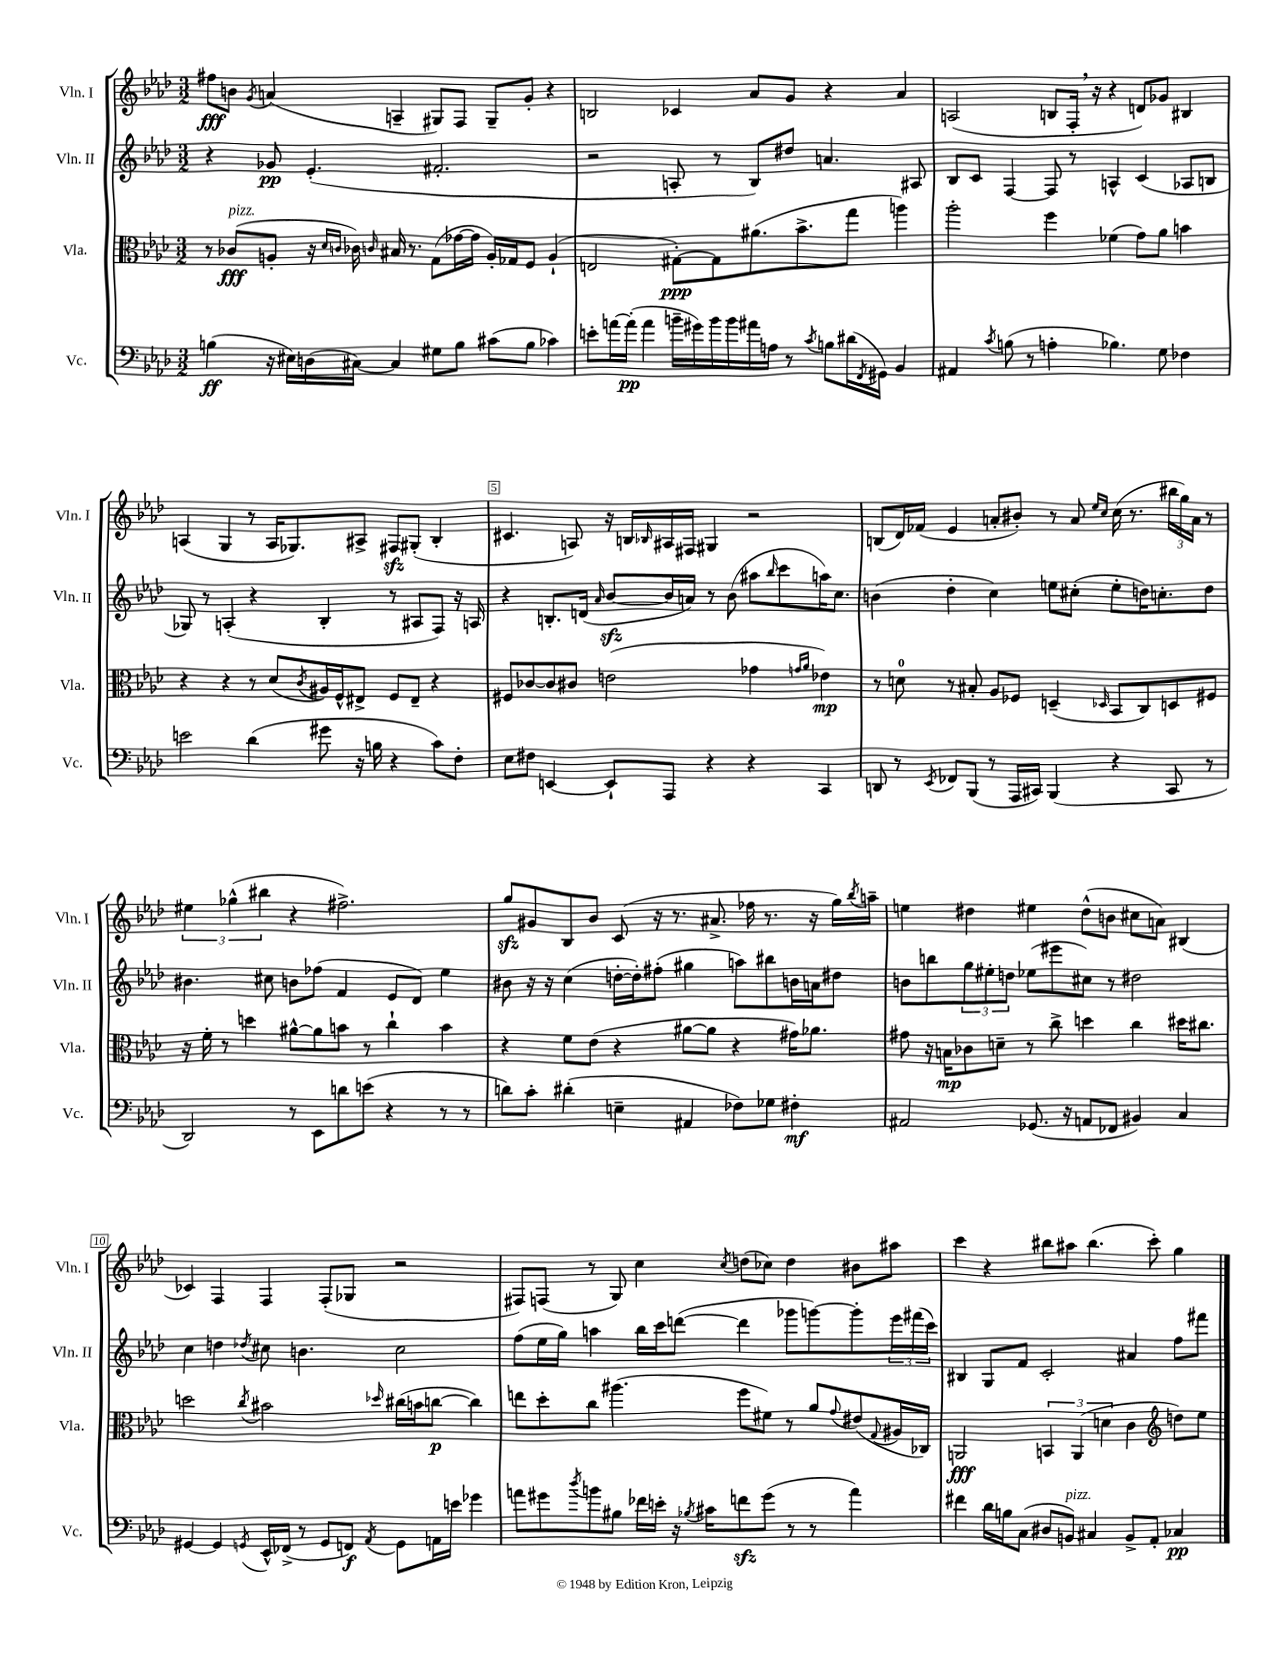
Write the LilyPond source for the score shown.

<<
\new StaffGroup <<
\new Staff = "s0" \with { instrumentName = "Vln. I" shortInstrumentName = "Vln. I" } {
    \clef treble \key aes \major \numericTimeSignature \time 3/2
    fis''8\fff b'8 \acciaccatura { g'8 } a'4( a4-- gis8) f8 gis8-- g'8-. r4 |
    b2 ces'4 aes'8 g'8 r4 aes'4 |
    a2( b8 f16-. \breathe r16 r4 d'8) ges'8 bis4 |
    a4( g4 r8 a16 ges8.) ais8-> fis8\sfz gis8-.( bes4-. |
    cis'4. a8) r16 b16 \grace { bes16 } ais16 fis16 gis4 r2 |
    b8( des'16) fes'16( ees'4 a'8-. bis'8-.) r8 a'8 \grace { ees''16 c''16 } c''16( r8. \tuplet 3/2 { bis''16 g''16) a'16 } r8 |
    \tuplet 3/2 { eis''4 ges''4-^( bis''4 } r4 fis''2.->) |
    g''8\sfz gis'8 bes8 bes'8 c'8( r16 r8. ais'8.-> fes''16 r8. r16 g''16) \acciaccatura { bes''8 } a''16-- |
    e''4 dis''4 eis''4 dis''8-^( b'8 cis''8 a'8) bis4( |
    ces'4) f4 f4 f8-.( ges8 r2 |
    fis8) f8( r8 g8) c''4 \acciaccatura { c''8 } d''8( ces''8) d''4 bis'8 ais''8 |
    c'''4 r4 bis''8 ais''8 bis''4.( c'''8-.) g''4 \bar "|." |
}
\new Staff = "s1" \with { instrumentName = "Vln. II" shortInstrumentName = "Vln. II" } {
    \clef treble \key aes \major \numericTimeSignature \time 3/2
    r4 ges'8\pp ees'4.-.( fis'2.-. |
    r2 a8-. r8 bes8) dis''8 a'4. ais8 |
    bes8 c'8 f4~ f8 r8 a4-^ c'4( aes8 b8 |
    ges8) r8 a4-.( r4 bes4-. r8 ais8 f8) r16 a16 |
    r4 b8.-. d'16( \grace { aes'16 } bes'8~\sfz bes'16 a'16) r8 bes'8( ais''8 \grace { bes''16 } c'''8 a''16) c''8. |
    b'4( des''4-. c''4) e''8 cis''8-.( e''8-. d''16) c''8.-. d''8 |
    bis'4. cis''8 b'8 fes''8( f'4 ees'8 des'8) ees''4 |
    bis'8 r16 r16 c''4( d''16~-. d''16-.) fis''8-.( gis''4 a''8) bis''8 b'16 a'16 dis''8 |
    b'8 b''8 \tuplet 3/2 { g''8 eis''8-. d''8 } ees''8( eis'''8 cis''8) r8 dis''2 |
    c''4 d''4 \acciaccatura { des''8 } cis''8 b'4. cis''2 |
    f''8( ees''16 g''16) a''4 bes''16 c'''16 d'''8~( d'''4 ges'''8 g'''8~) g'''8-. \tuplet 3/2 { ees'''16 fis'''16( c'''16) } |
    bis4 g8 f'8 c'2-. ais'4 f''8 fis'''8 \bar "|." |
}
\new Staff = "s2" \with { instrumentName = "Vla." shortInstrumentName = "Vla." } {
    \clef alto \key aes \major \numericTimeSignature \time 3/2
    r8 ces'8\fff^\markup { \italic "pizz." }( a8-. r16 \grace { des'16 c'16 } ces'16) \grace { c'16 } bis16 r8. g8( ges'16~ ges'16 a16-.) ges16 f8 a4-!( |
    e2 gis8~-.\ppp) gis8 ais'8.( bes'8.-> g''8 a''4) |
    aes''2-. f''4 fes'4( g'8) aes'8 b'4 |
    r4 r4 r8 des'8( \acciaccatura { c'8 } ais16) f16-^ eis8-> f8 eis8-- r4 |
    fis8 ces'8~ ces'8 cis'8 e'2( ges'4 \grace { g'16 aes'16 } ees'4\mp) |
    r8 d'8-0 r8 bis8-. aes8 fes8 d4--( \grace { des16 } bes,8 c8) d8 fis8 |
    r16 f'16-. r8 d''4 ais'8~-^ ais'8 b'8 r8 c''4-! b'4 |
    r4 f'8 ees'8( r4 ais'8~ ais'8 r4 gis'16) aes'8. |
    gis'8 r16 b16\mp ces'8 d'8-- r8 c''8-> d''4 c''4 dis''16 cis''8. |
    d''2 \acciaccatura { c''8 } bis'2 \grace { des''16 } cis''16( b'16 c''8~\p c''4) |
    e''8 des''8-. c''8 ais''4.( f''8 fis'8) r8 aes'8 \appoggiatura { g'8 } eis'8( \appoggiatura { g8 } ais16 ces16) |
    a,2\fff \tuplet 3/2 { b,4 a,4( d'4 } c'4 \clef treble d''8) ees''8 \bar "|." |
}
\new Staff = "s3" \with { instrumentName = "Vc." shortInstrumentName = "Vc." } {
    \clef bass \key aes \major \numericTimeSignature \time 3/2
    b4\ff( r16 eis16) d16( cis16~) cis4 gis8 b8 cis'8( b8 ces'4) |
    e'8-. a'16~ a'16-.\pp( a'4 b'16-- gis'16) b'16 b'16 ais'16 a16 r8 \acciaccatura { c'8 } b8 dis'16( \acciaccatura { f,8 } gis,16) bes,4 |
    ais,4 \acciaccatura { c'8 } b8( r8 a4-. bes4.) g8 fes4 |
    e'2 des'4( gis'8 r16 b16 r4 c'8) f8-. |
    ees8 fis8 e,4~ e,8-! aes,,8 r4 r4 c,4 |
    d,8 r8 \acciaccatura { ees,8 } fes,8 bes,,8( r8 aes,,16 cis,16) bes,,4( r4 cis,8 r8 |
    des,2) r8 ees,8 d'8 e'8( r4 r8 r8 |
    d'8) c'8-. dis'4-.( e4-- ais,4 fes8) ges8 fis4-.\mf |
    ais,2 ges,8.( r16 a,8 fes,8 bis,4) c4 |
    gis,4~ gis,4 \acciaccatura { g,8 } ees,16-^ fes,16->( r8 g,8 f,8\f) \acciaccatura { aes,8 } g,8 a,16 e'16 ges'4 |
    a'8 gis'8 \acciaccatura { des''8 } b'8 bis8 fes'16 e'16-. r16 \acciaccatura { bes8 } cis'16 f'8\sfz gis'8( r8 r8 a'4) |
    fis'4 des'16 b16 c8( dis8 b,8^\markup { \italic "pizz." }) cis4 b,8-> aes,8-. ces4\pp \bar "|." |
}
>>
>>
\layout { \context { \Score \override BarNumber.break-visibility = ##(#f #t #t) barNumberVisibility = #(every-nth-bar-number-visible 5) \override BarNumber.stencil = #(make-stencil-boxer 0.1 0.3 ly:text-interface::print) } }
